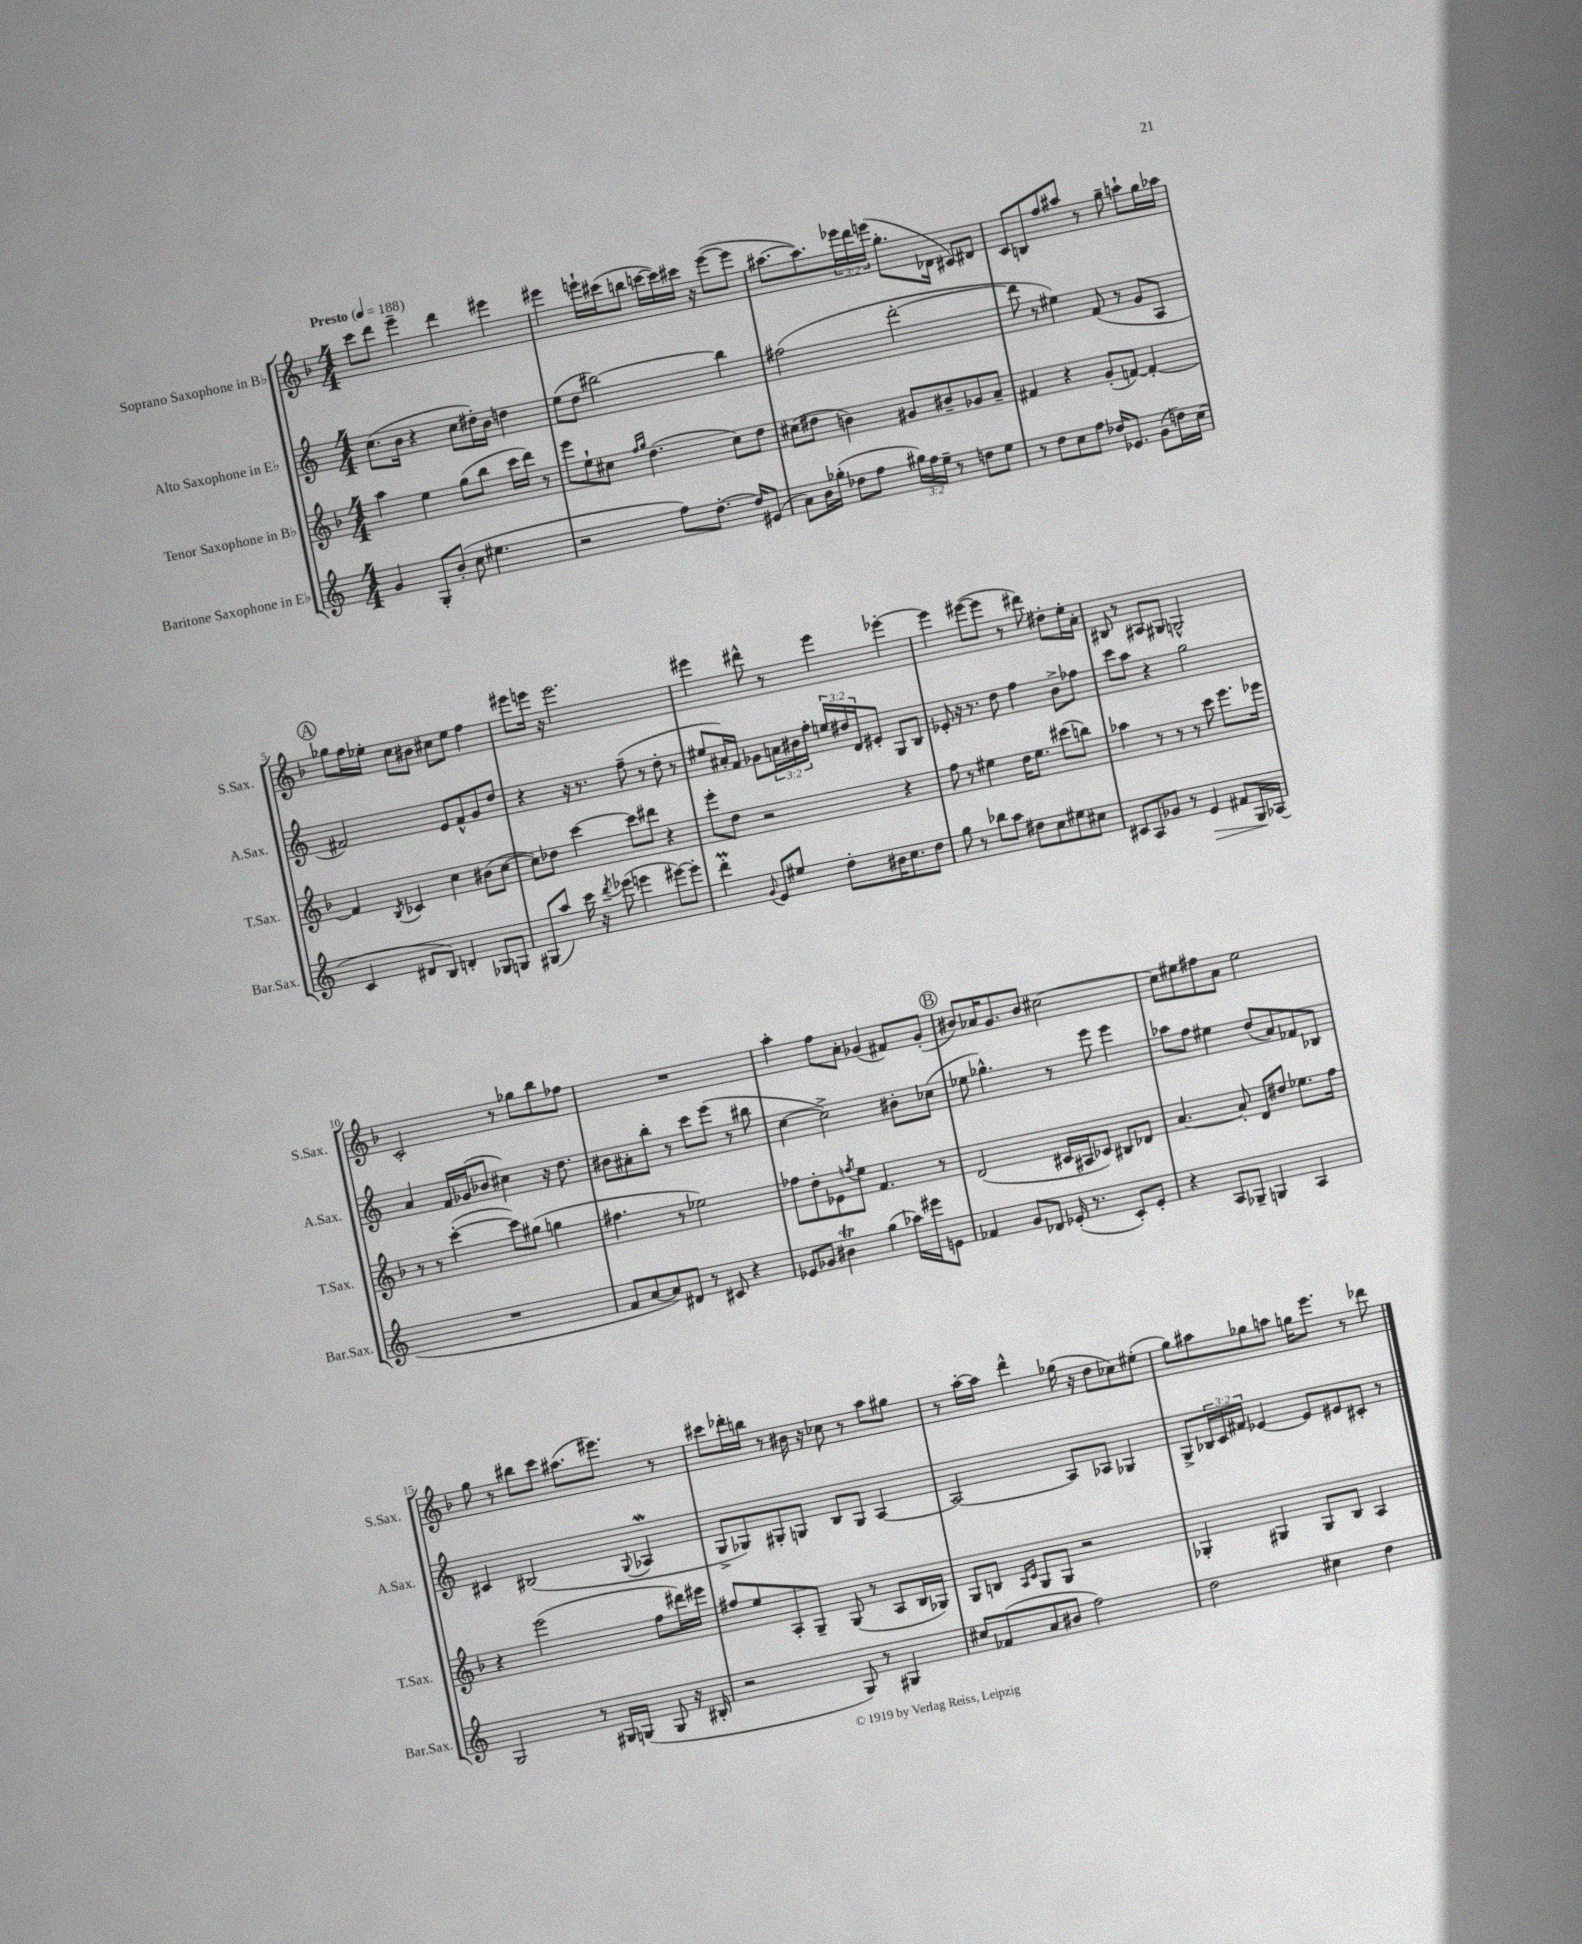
<<
\new StaffGroup <<
\new Staff = "s0" \with { instrumentName = "Soprano Saxophone in Bb" shortInstrumentName = "S.Sax." } {
    \clef treble \key f \major \numericTimeSignature \time 4/4 \override Staff.TupletNumber.text = #tuplet-number::calc-fraction-text \tempo "Presto" 4 = 188
    c'''8 d'''8 e'''4-- d'''4 eis'''4 |
    eis'''4 e'''16-! cis'''16( b''8 c'''16~ c'''16) cis'''16 r16 e'''8~( e'''8 |
    ais''8.~ ais''8.) \tuplet 3/2 { ees'''16 d'''16 e'''16( } g''8.-. des'16 cis'8) dis'8 |
    c'8 b8 f''8 ais''8 r8 g''8-- a''8-! g''16 aes''16 |
    \mark \markup { \circle "A" } ges''8 f''16 ees''16-. c''8 bis'8 cis''8 ees''8 f''4 |
    eis'''8 e'''16 r16 e'''2. |
    eis'''4 dis'''8-^ r8 eis'''4 ees'''4~-. |
    ees'''4 eis'''8~( eis'''8 r8 dis'''8) dis''8-. e''16-. a'16-. |
    bis8 r8 ais8 gis8 g2-^ |
    c'2-. r8 ges''8 bes''8 fes''8 |
    R1 |
    a''4-. f''8 a'8-. ges'4( fis'8) ges'8-.( |
    \mark \markup { \circle "B" } bis'8) aes'16 g'8. bis'8 cis''2~ |
    cis''8 eis''8 fis''8 a'8 eis''2 |
    g''8 r8 bis''8 c'''8 ais''8.( eis'''8.) r8 |
    cis'''8 des'''16-. b''16 r8 bis'16 r16 ces''8 r8 a''8 gis''8 |
    r8 a''16~-. a''16 d'''4-^ ges''16( r16 d''8 ces''8) eis''8-.( |
    g''8) ais''8 ges''8 a''8 g''16 e'''8. r8 des'''8 \bar "|." |
}
\new Staff = "s1" \with { instrumentName = "Alto Saxophone in Eb" shortInstrumentName = "A.Sax." } {
    \clef treble \key c \major \numericTimeSignature \time 4/4 \override Staff.TupletNumber.text = #tuplet-number::calc-fraction-text
    c''8.( b'16 r4 c''8 dis''16-.) b'16 d''4 |
    e''8( d''8 bis''2~) bis''4 |
    fis''2( d'''2~-. |
    d'''8 r8 eis''4) f'8( r8 g'8 a8 |
    \mark \markup { \circle "A" } fis'2) e'8 fis'8-^ g'8 d''8 |
    r4 r16 r8. f''8--( r8 d''8-. r8 |
    eis''8 ais'16-.) f'16 ges'8 \tuplet 3/2 { a'16 bis'16 f''16-. } \tuplet 3/2 { e''16 dis''16 d'16 } eis'8-. g8 b8 |
    ees'8-. r16 r8. d''8 f''4 b'8-> fes''8 |
    c'''8 a''8 r4 g''2 |
    a'4 f'16 ges'16( bes'8 cis''4) r16 d''8. |
    bis'8 ais'8-. b''8-. r8 c'''8 e'''8( r8 bis''8 |
    c''4~ c''2->) bis'8-. ces''8( |
    \mark \markup { \circle "B" } ees''8 ges''4.-^) r8 e'''8 e'''4 |
    aes''8 f''8 eis''4 d''8( a'8) fes'8 bes8 |
    cis'4 bis2( \appoggiatura { g8 } aes4\mordent |
    g8-> ges8) gis8-. g8 b8 g8 a4~ |
    a2~ a8 aes8 ges4 |
    g8-> \tuplet 3/2 { bes16 c'16 fis'16 } ees'4~ ees'8 eis'8 cis'8-. r8 \bar "|." |
}
\new Staff = "s2" \with { instrumentName = "Tenor Saxophone in Bb" shortInstrumentName = "T.Sax." } {
    \clef treble \key f \major \numericTimeSignature \time 4/4
    a''4 e''4 g''8( bes''8 c'''16 d'''16) r8 |
    e'''8 e''8-! cis''8 \grace { f''16 g''16 } d''4.( cis''8) d''8 |
    cis''8( dis''8 b'4) gis'8 bis'8-- ges'8 a'8-- |
    fis'4 r4 g'8-.( f'8~) f'4~-. |
    \mark \markup { \circle "A" } f'4 \acciaccatura { bes8 } ces'4 c''4 bis'8( c''8~ |
    c''8) des''8 c'''4~ c'''8 dis'''8 r4 |
    e'''8-. d''8 r2 r4 |
    f''8 r8 eis''4 d''16 eis''8. cis'''8( b''8) |
    aes''4 r8 r8 r8 c'''8 e'''8. ees'''16 |
    r8 r8 c'''4~-.( c'''8) gis''8( g''4 |
    fis''4. r8 ees''2) |
    fes''8 d''8-. ees'8 \acciaccatura { f''8 } e''8 f'4. r8 |
    \mark \markup { \circle "B" } d'2( cis'16 ais16 ces'8) bis8 des'8 |
    a'4.~ a'8-. d'8 dis''8 ees''8. f''16 |
    r4 e'''2( f''8 dis'''16) eis'''16 |
    fis''8 e''8 a8-. g8-- g8( r8 a8 bes16 ges16) |
    g8 b8 \grace { a16 c'16 } g8 g8 r2 |
    ges4-. gis4 gis8 bes8 a4 \bar "|." |
}
\new Staff = "s3" \with { instrumentName = "Baritone Saxophone in Eb" shortInstrumentName = "Bar.Sax." } {
    \clef treble \key c \major \numericTimeSignature \time 4/4 \override Staff.TupletNumber.text = #tuplet-number::calc-fraction-text
    g'4 g8-. b'8-.( c''8 eis''4. |
    r2 f''8) d''8.~-. d''16 eis'8( |
    a'8) b'16 ges''16-.( des''8 f''8 \tuplet 3/2 { gis''16) f''16 e''16-- } r8 d''8 e''8 |
    r8 d''8 c''8 f''8 des''16 ees'8. g'8( d''16) c''16( |
    \mark \markup { \circle "A" } c'4 dis'8 b8) d'4-. ges8 g8 |
    gis8( a''8) c'''16 r16 \acciaccatura { d'''8 } ees'''8( e'''4 eis'''8~) eis'''8-. |
    d'''4-.\prall \appoggiatura { g'8 } e'8 eis''8 d''8-. bis'16 c''8. d''8 |
    g''8 r8 bes''8 a''8 dis''8 c''8 eis''8 cis''8 |
    cis'8 a8 ges'8 r8 e'4\> fis'8 g16\! aes16( |
    R1 |
    f'8 a'8~ a'8) dis'8 r8 cis'8 r4 |
    ees'8 ges'8 bis'4\trill g''4( aes''16) eis'''16 e'8 |
    \mark \markup { \circle "B" } fes'4 g'8 des'8 ees'16-.( r8. c'8-.) ees'8-. |
    r4 a8 ges8-- g4 a4 |
    g2 r8 gis16 g16( g8 r16 bis16-. |
    r2 g8) r8 gis4 |
    cis''8 fes'8( a'8 bis'8 f''2) |
    d''2 cis''4 d''4 \bar "|." |
}
>>
>>
